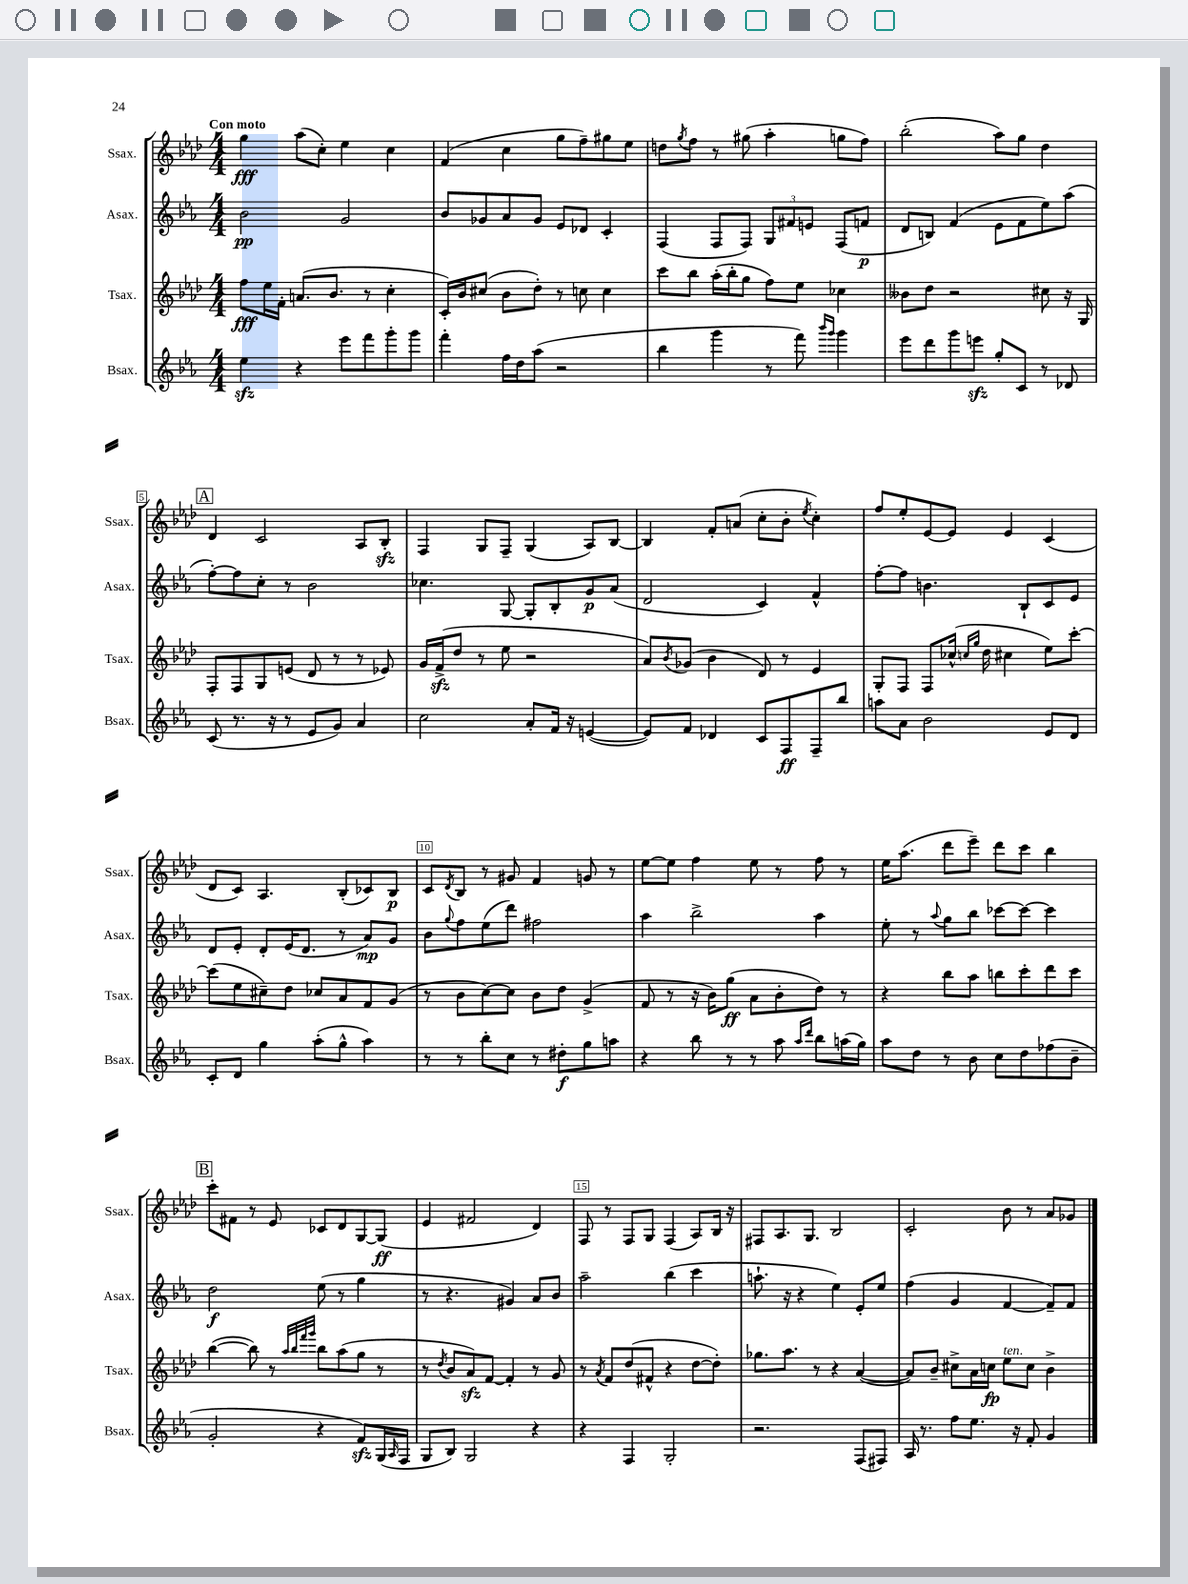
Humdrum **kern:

**kern	**kern	**kern	**kern
*staff4	*staff3	*staff2	*staff1
*clefG2	*clefG2	*clefG2	*clefG2
*k[b-e-a-]	*k[b-e-a-d-]	*k[b-e-a-]	*k[b-e-a-d-]
*M4/4	*M4/4	*M4/4	*M4/4
4ee-\	8ff\L	2b-\	4gg\
.	16ee-\L	.	.
.	16f'\JJ	.	.
4r	(8.a/L	.	(8aa-\L
.	.	.	8cc'\J)
.	8.b-/J	.	.
8eee-\L	.	2g/	4ee-\
8fff\	8r	.	.
8ggg'\	4cc'\	.	4cc\
8ggg\J	.	.	.
=	=	=	=
4fff'\	16c'/LL)	8b-/L	(4f/
.	16b-/J	.	.
.	(8cc#/J	8g-/	.
16ff\LL	8b-\L	8a-/	4cc\
16dd\J	.	.	.
(8aa-\J	8dd-'\J)	8g-/J	.
2r	8r	8e-/L	8gg\L
.	8cc\	8d-/J	8ff~\)
.	4cc\	4c'/	8gg#\
.	.	.	8ee-\J
=	=	=	=
4bb-\	8ccc\L	(4F/	8dd\L
.	.	.	8qgg/
.	8bb-\J	.	8ff\J
4ggg\	(16aa-'\LL	8F/L	8r
.	16bb-'\J	.	.
.	8gg\J	8F/J)	(8gg#\
8r	8ff\L)	12G/L	4aa-'\
.	.	12f#/	.
8fff\)	8ee-\J	.	.
.	.	12e/J	.
16qqbbb-/LL	.	.	.
16qqggg/JJ	.	.	.
4ggg\	4cc-\	(8F/L	8gg\L
.	.	8f/J	8ff\J)
=	=	=	=
8eee-\L	8b--\L	8d/L	(2bb-'\
8ddd\	8dd-\J	8B/J)	.
8ggg\	2r	(4f/	.
8eee\J	.	.	.
8gg'/L	.	8e-\L	8aa-\L)
8c/J	.	8f\	8gg\J
8r	8cc#\	8ee-\)	4dd-\
8d-/	16r	(8aa-\J	.
.	16G/	.	.
=	=	=	=
(8c/	8F'/L	[8ff'\L)	4d-/
8.r	8F/	8ff\]	.
.	8G/	8cc'\J	2c/
16r	.	.	.
8r	(8e/J	8r	.
8e-/L	8d-/	2b-\	.
8g/J)	8r	.	.
4a-/	8r	.	8A-/L
.	8e-/)	.	8B-'/J
=	=	=	=
2cc\	16g/LL	4.cc-\	4F/
.	(16f^/J	.	.
.	8dd-/J	.	.
.	8r	.	8G/L
.	8ee-\	[8G/	8F~/J
8a-'/L	2r	8G'/]L	(4G/
16f/Jk	.	8B-'/	.
16r	.	.	.
([4e/	.	8g/	8A-/L)
.	.	(8a-/J	[8B-/J
=	=	=	=
8e/]L)	8a-/L)	2d/	4B-/]
.	8qb-/	.	.
8f/J	(8g-/J	.	.
4d-/	4b-\	.	8f'/L
.	.	.	(8a/J
8c/L	8d-/)	4c/)	8cc'\L
8F/	8r	.	8b-'\J
.	.	.	8qee-/
8F~/	4e-/	4f^^/	4cc'\)
8bb-/J	.	.	.
=	=	=	=
8aa\L	8G'/L	[8ff'\L	8ff/L
8a-\J	8F/J	8ff\]J	8ee-'/
2b-\	8F/L	4.b\	[8e-/
.	(16cc-^^/Jk	.	8e-/]J
.	16qqcc/LL	.	.
.	16qqgg/JJ	.	.
.	16dd-\	.	.
.	4cc#\	.	4e-/
.	.	8B-`/L	.
8e-/L	8ee-\L)	8c/	(4c/
8d/J	[8ccc'\J	8e-/J	.
=	=	=	=
8c'/L	(8ccc\]L	8d/L	8d-/L
8d/J	8ee-\	8e-'/J	8c/J)
4gg\	8cc#~\)	8d'/L	4.A-/
.	8dd-\J	(16e-/K	.
.	.	8.d/J	.
(8aa-'\L	8cc-/L	.	.
8gg^^\J	8a-/	8r	(8B-'/L
4aa-\)	8f/	8a-/L)	8c-/)
.	(8g/J	8g/J	8B-/J
=	=	=	=
8r	8r	8b-\L	8c/L
.	.	8qqgg/	8qd-/
8r	8b-\L	8ff\	8B-/J
8bb-'\L	[8cc\)	(8ee-\	8r
8cc\J	8cc\]J	8ddd\J)	8g#/
8r	8b-\L	2ff#\	4f/
8dd#'\L	8dd-\J	.	.
8gg\	(4g^/	.	8g/
8aa\J	.	.	8r
=	=	=	=
4r	8f/	4aa-\	[8ee-\L
.	8r	.	8ee-\]J
8bb-\	16r	2bb-^\	4ff\
.	16b-\LK)	.	.
8r	(8gg\J	.	.
8r	8a-\L	.	8ee-\
8aa-\	8b-'\	.	8r
16qqaa-/LL	.	.	.
16qqddd/JJ	.	.	.
8bb-\L	8dd-\J)	4aa-\	8ff\
(16aa\L	8r	.	8r
16gg\JJ)	.	.	.
=	=	=	=
8aa-\L	4r	8ee-'\	16ee-\LK
.	.	.	(8.aa-\J
8dd\J	.	8r	.
.	.	8qqaa-/	.
8r	8bb-\L	8gg\L	8ddd-\L
8b-\	8aa-\J	8bb-\J	8eee-~\J)
8cc\L	8bb\L	[8ccc-\L	8ddd-\L
8dd\	8ccc'\	8ccc-\_J	8ccc\J
(8ff-\	8ddd-\	4ccc-\]	4bb-\
8b-~\J	8ccc\J	.	.
=	=	=	=
2g'/	([4bb-\	2dd\	8ccc'\L
.	.	.	8f#\J
.	8bb-\])	.	8r
.	8r	.	8e-/
.	32qqaa-/LLL	.	.
.	32qqbb-/	.	.
.	32qqfff/	.	.
.	32qqggg/JJJ	.	.
4r	8bb-\L	(8ee-\	8c-/L
.	(8aa-\	8r	8d-/
8f/L)	8gg\J	4gg\	[8G/
(16G/L	8r	.	(8G/]J
16qqA-/	.	.	.
16F/JJ	.	.	.
=	=	=	=
8G/L	8r	8r	4e-/
.	8qdd-/	.	.
8B-/J)	8b-/L	4.r	.
2G/	8a-/)	.	2f#/
.	[8f/J	.	.
.	4f'/]	4g#/)	.
4r	8r	8a-/L	4d-/)
.	8g/	8b-/J	.
=	=	=	=
4r	8r	2aa-~\	8F/
.	8qa-/	.	.
.	8f/L	.	8r
4F/	(8dd-/	.	8F/L
.	8f#^^/J	.	8G/J
2G'/	4r	(4bb-\	(4F/
.	[8dd-\L	4ccc\	8A-/L)
.	8dd-'\]J)	.	16B-/Jk
.	.	.	16r
=	=	=	=
2.r	8.gg-\L	8.aa`\	8F#/L
.	.	.	8.A-/
.	8.aa-\J	16r	.
.	.	4r	.
.	.	.	8.G/J
.	8r	.	.
.	4r	4ee-\)	2B-/
(8F/L	([4a-/	8e-'/L	.
8F#/J)	.	8ee-/J	.
=	=	=	=
16A-/	8a-/]L)	(4ff\	2c'/
8.r	.	.	.
.	8b-~/J	.	.
8ff\L	8cc#^\L	4g/	.
8.ee-\J	16a-\L	.	.
.	16cc\JJ	.	.
.	8ee-\L	[4f/	8b-\
16r	.	.	.
8f'/	8cc\J	.	8r
4g/	4b-^\	8f~/]L)	8a-/L
.	.	8f/J	8g-/J
==	==	==	==
*-	*-	*-	*-
